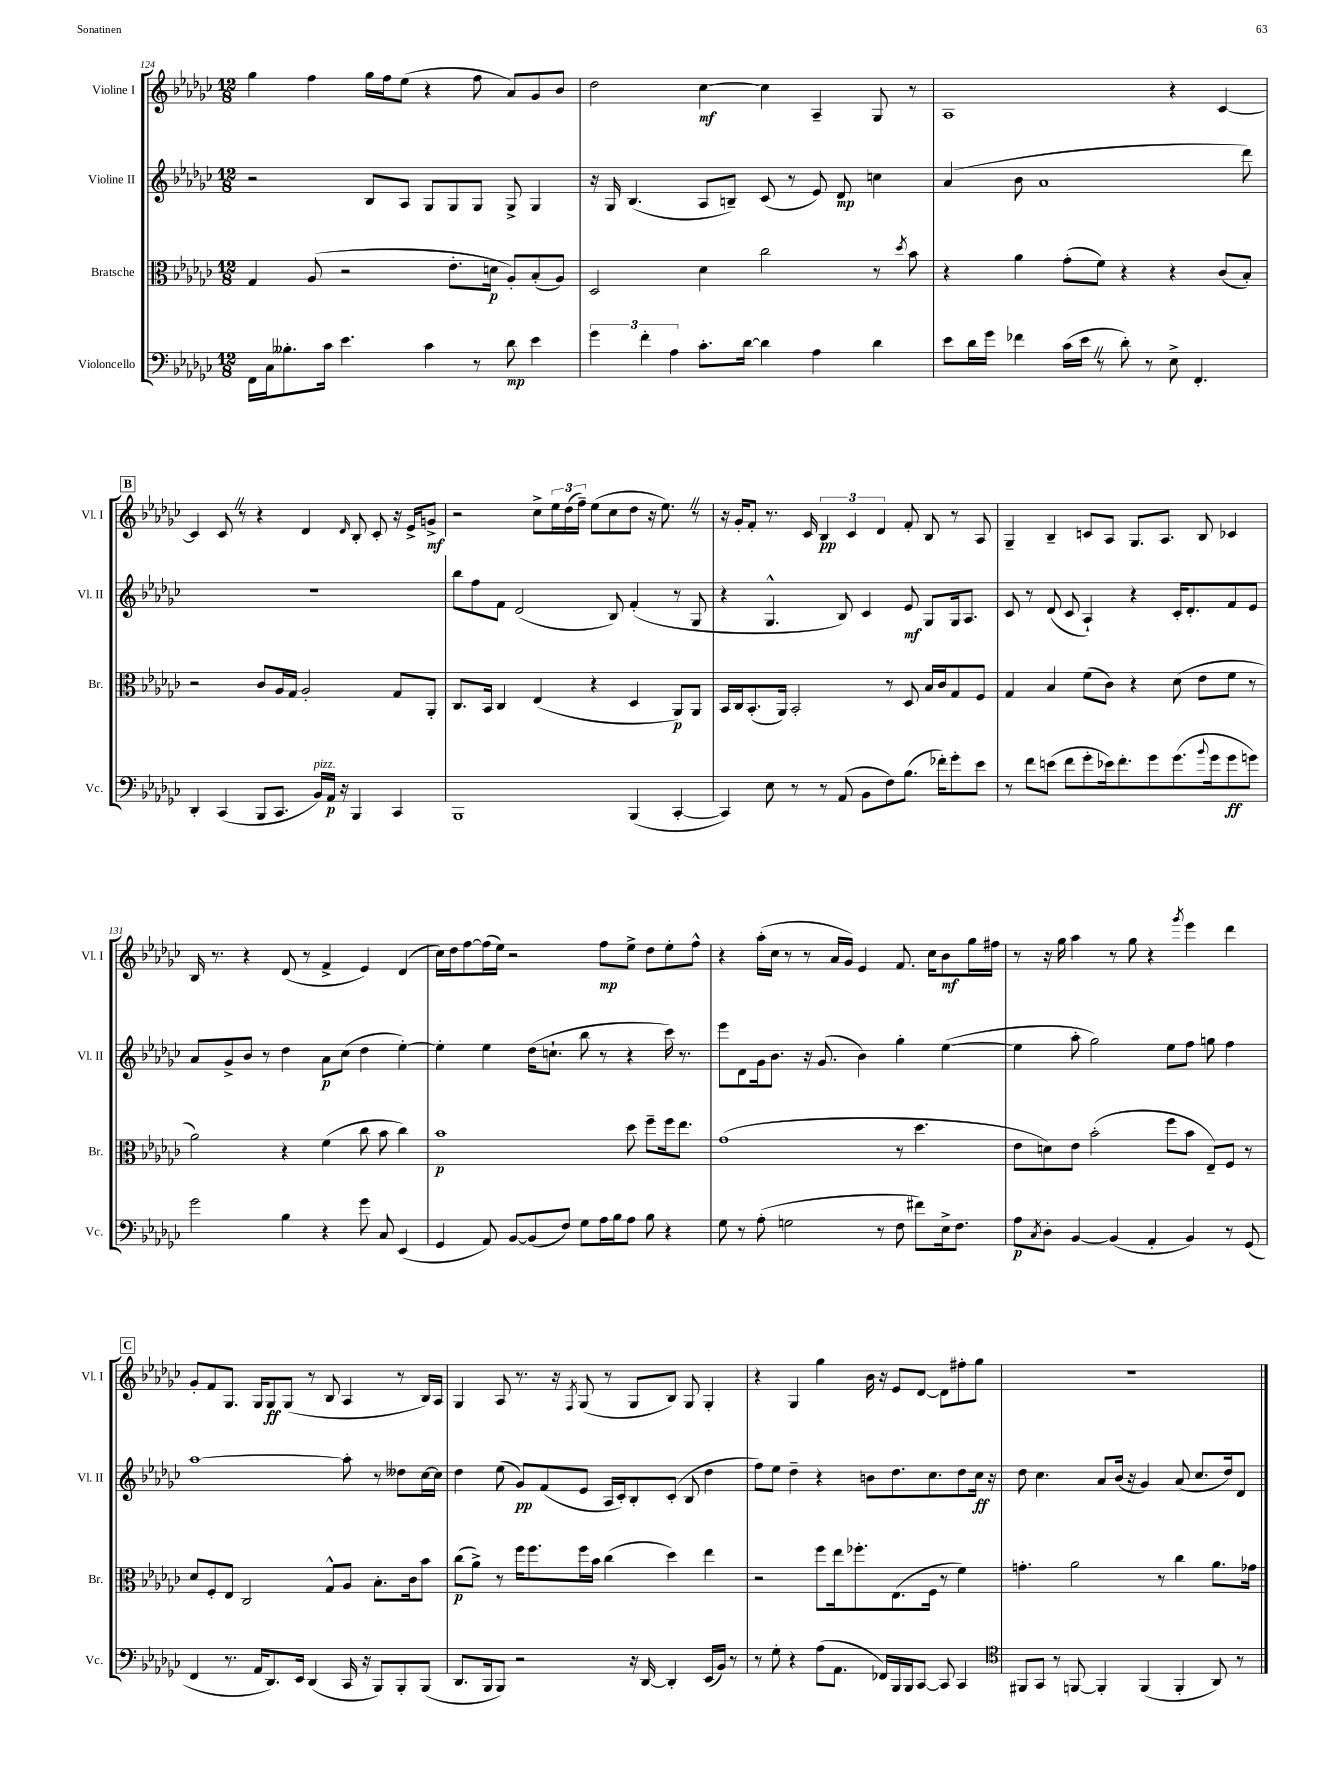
<<
\new StaffGroup <<
\new Staff = "s0" \with { instrumentName = "Violine I" shortInstrumentName = "Vl. I" } {
    \clef treble \key ges \major \numericTimeSignature \time 12/8
    ges''4 f''4 ges''16 f''16 ees''8( r4 f''8 aes'8) ges'8 bes'8 |
    des''2 ces''4~\mf ces''4 aes4-- ges8 r8 |
    aes1 r4 ces'4~ |
    \mark \markup { \box "B" } ces'4 ces'8 \once \override BreathingSign.text = \markup { \musicglyph "scripts.caesura.straight" } \breathe r8 r4 des'4 \grace { des'16 } bes8-. ces'8-. r16 ees'16-> g'8->\mf |
    r2 ces''8-> \tuplet 3/2 { ees''16 des''16( f''16--) } ees''8( ces''8 des''8 r16 ees''8.) \once \override BreathingSign.text = \markup { \musicglyph "scripts.caesura.straight" } \breathe r8 |
    r16 ges'16-. f'8-. r8. ces'16 \tuplet 3/2 { bes4\pp ces'4 des'4 } f'8-. bes8 r8 aes8 |
    ges4-- bes4-- c'8 aes8 ges8. aes8. bes8 ces'4 |
    bes16 r8. r4 des'8( r8 f'4-> ees'4) des'4( |
    ces''16) des''16 f''8~ f''16( ees''16) r2 f''8\mp ees''8-> des''8 ees''8-. f''8-^ |
    r4 aes''16-.( ces''16 r8 r8 aes'16 ges'16) ees'4 f'8. ces''16 bes'8\mf ges''16 fis''16 |
    r8 r16 ges''16 aes''4 r8 ges''8 r4 \acciaccatura { ges'''8 } ees'''4 des'''4 |
    \mark \markup { \box "C" } ges'8-. f'8 ges8. ges16 ges8\ff ges8( r8 bes8 aes4 r8 bes16) aes16 |
    ges4 aes8 r8. r16 \acciaccatura { f8 } ges8( r8 ges8 bes8) ges8 ges4-. |
    r4 ges4 ges''4 bes'16 r16 ees'8 des'8~ des'8 fis''8-. ges''8 |
    R1. \bar "|." |
}
\new Staff = "s1" \with { instrumentName = "Violine II" shortInstrumentName = "Vl. II" } {
    \clef treble \key ges \major \numericTimeSignature \time 12/8
    r2 bes8 aes8 ges8 ges8 ges8 ges8-> ges4 |
    r16 ges16 bes4.( aes8 b8--) ces'8( r8 ees'8) des'8\mp c''4 |
    aes'4( bes'8 aes'1 des'''8) |
    \mark \markup { \box "B" } R1. |
    bes''8 f''8 f'8 des'2( bes8) f'4-.( r8 ges8 |
    r4 ges4.-^ bes8) ces'4 ees'8\mf ges8 ges16 aes8. |
    ces'8 r8 des'8( ces'8 aes4-!) r4 ces'16-. des'8.-. f'8 ees'8 |
    aes'8 ges'8-> bes'8 r8 des''4 aes'8\p ces''8( des''4 ees''4~-.) |
    ees''4-. ees''4 des''16( c''8.-! bes''8 r8 r4 ces'''16) r8. |
    ees'''8 des'8 ges'16 bes'8. r16 ges'8.( bes'4) ges''4-. ees''4~( |
    ees''4 aes''8-. ges''2) ees''8 f''8 g''8 f''4 |
    \mark \markup { \box "C" } aes''1~ aes''8-. r8 deses''8 ces''16~ ces''16 |
    des''4 ees''8( ges'8\pp) f'8( ees'8 aes16 ces'16-.) bes8-. ces'8-.( bes8 des''4 |
    f''8) ees''8 des''4-- r4 b'8 des''8. ces''8. des''8 ces''16\ff r16 |
    des''8 ces''4. aes'8 bes'16( r16 ges'4) aes'8( ces''8. des''16) des'8 \bar "|." |
}
\new Staff = "s2" \with { instrumentName = "Bratsche" shortInstrumentName = "Br." } {
    \clef alto \key ges \major \numericTimeSignature \time 12/8
    ges4 aes8( r2 ees'8.-. d'16\p aes8-.) bes8-.( aes8) |
    des2 des'4 ces''2 r8 \acciaccatura { des''8 } bes'8 |
    r4 aes'4 ges'8-.( f'8) r4 r4 ces'8( bes8-.) |
    \mark \markup { \box "B" } r2 ces'8 aes16 ges16 aes2-. ges8 aes,8-. |
    ces8. bes,16 ces4 ees4( r4 des4 aes,8\p) aes,8 |
    bes,16 ces16 bes,8.-.( aes,16) bes,2-. r8 des8 bes16 ces'16 ges8 f8 |
    ges4 bes4 f'8( ces'8) r4 des'8( ees'8 f'8 r8 |
    aes'2) r4 f'4( ces''8 bes'8 ces''4) |
    bes'1\p des''8 f''8-- f''16 ees''8. |
    ges'1( r8 des''4. |
    ees'8 d'8) ees'8 bes'2-.( f''8 bes'8 ees8--) f8 r8 |
    \mark \markup { \box "C" } des'8 f8-. ees8 ces2 ges8-^ aes8 bes8.-. ces'16 bes'8 |
    ces''8\p( aes'8->) r8 f''16 f''8. f''16 bes'16 ces''4( des''4) ees''4 |
    r2 f''8 ees''16 fes''8.-. ees8.( f16 r8 f'4) |
    g'4.-. aes'2 r8 ces''4 aes'8. ges'16 \bar "|." |
}
\new Staff = "s3" \with { instrumentName = "Violoncello" shortInstrumentName = "Vc." } {
    \clef bass \key ges \major \numericTimeSignature \time 12/8
    f,16 ces16 beses8.-. ces'16 ees'4. ces'4 r8 des'8\mp ees'4 |
    \tuplet 3/2 { ges'4 f'4-. aes4 } ces'8.-. des'16~ des'4 aes4 des'4 |
    ees'8 des'16 ges'16 fes'4 ces'16( ees'16 \once \override BreathingSign.text = \markup { \musicglyph "scripts.caesura.straight" } \breathe r8 des'8-.) r8 ees8-> f,4.-. |
    \mark \markup { \box "B" } des,4-. ces,4( bes,,8 ces,8. bes,16^\markup { \italic "pizz." }) aes,16\p r16 bes,,4 ces,4 |
    bes,,1 bes,,4( ces,4~-. |
    ces,4) ees8 r8 r8 aes,8( bes,8 f8) bes8.( fes'16-.) ges'8-. ees'8 |
    r8 f'8 e'8( f'8 ges'8-. ees'16) f'8.-. ges'8 ges'8.( \appoggiatura { bes'8 } ges'16 ges'8\ff g'8) |
    ges'2 bes4 r4 ges'8 ces8 ees,4( |
    ges,4 aes,8) bes,8~ bes,8( f8) ges8 aes16 bes16 aes8 bes8 r4 |
    ges8 r8 aes8-.( g2 r8 f8 fis'8) ees16-> f8. |
    aes8\p \acciaccatura { ces8 } des8-. bes,4~ bes,4( aes,4-. bes,4) r8 ges,8( |
    \mark \markup { \box "C" } f,4 r8. aes,16 des,8.) ees,16 des,4( ces,16 r16 bes,,8) bes,,8-. bes,,8( |
    des,8. bes,,16 bes,,8) r2 r16 des,16~ des,4-. ees,16( bes,16) r8 |
    r8 ges8-. r4 aes8( aes,8. fes,16) bes,,16 bes,,16 ces,8~ ces,8 ces,4 |
    \clef tenor fis,8 ges,8 r8 f,8~ f,4-. f,4( f,4-. aes,8) r8 \bar "|." |
}
>>
>>
\layout { \context { \Score currentBarNumber = #124 } }
